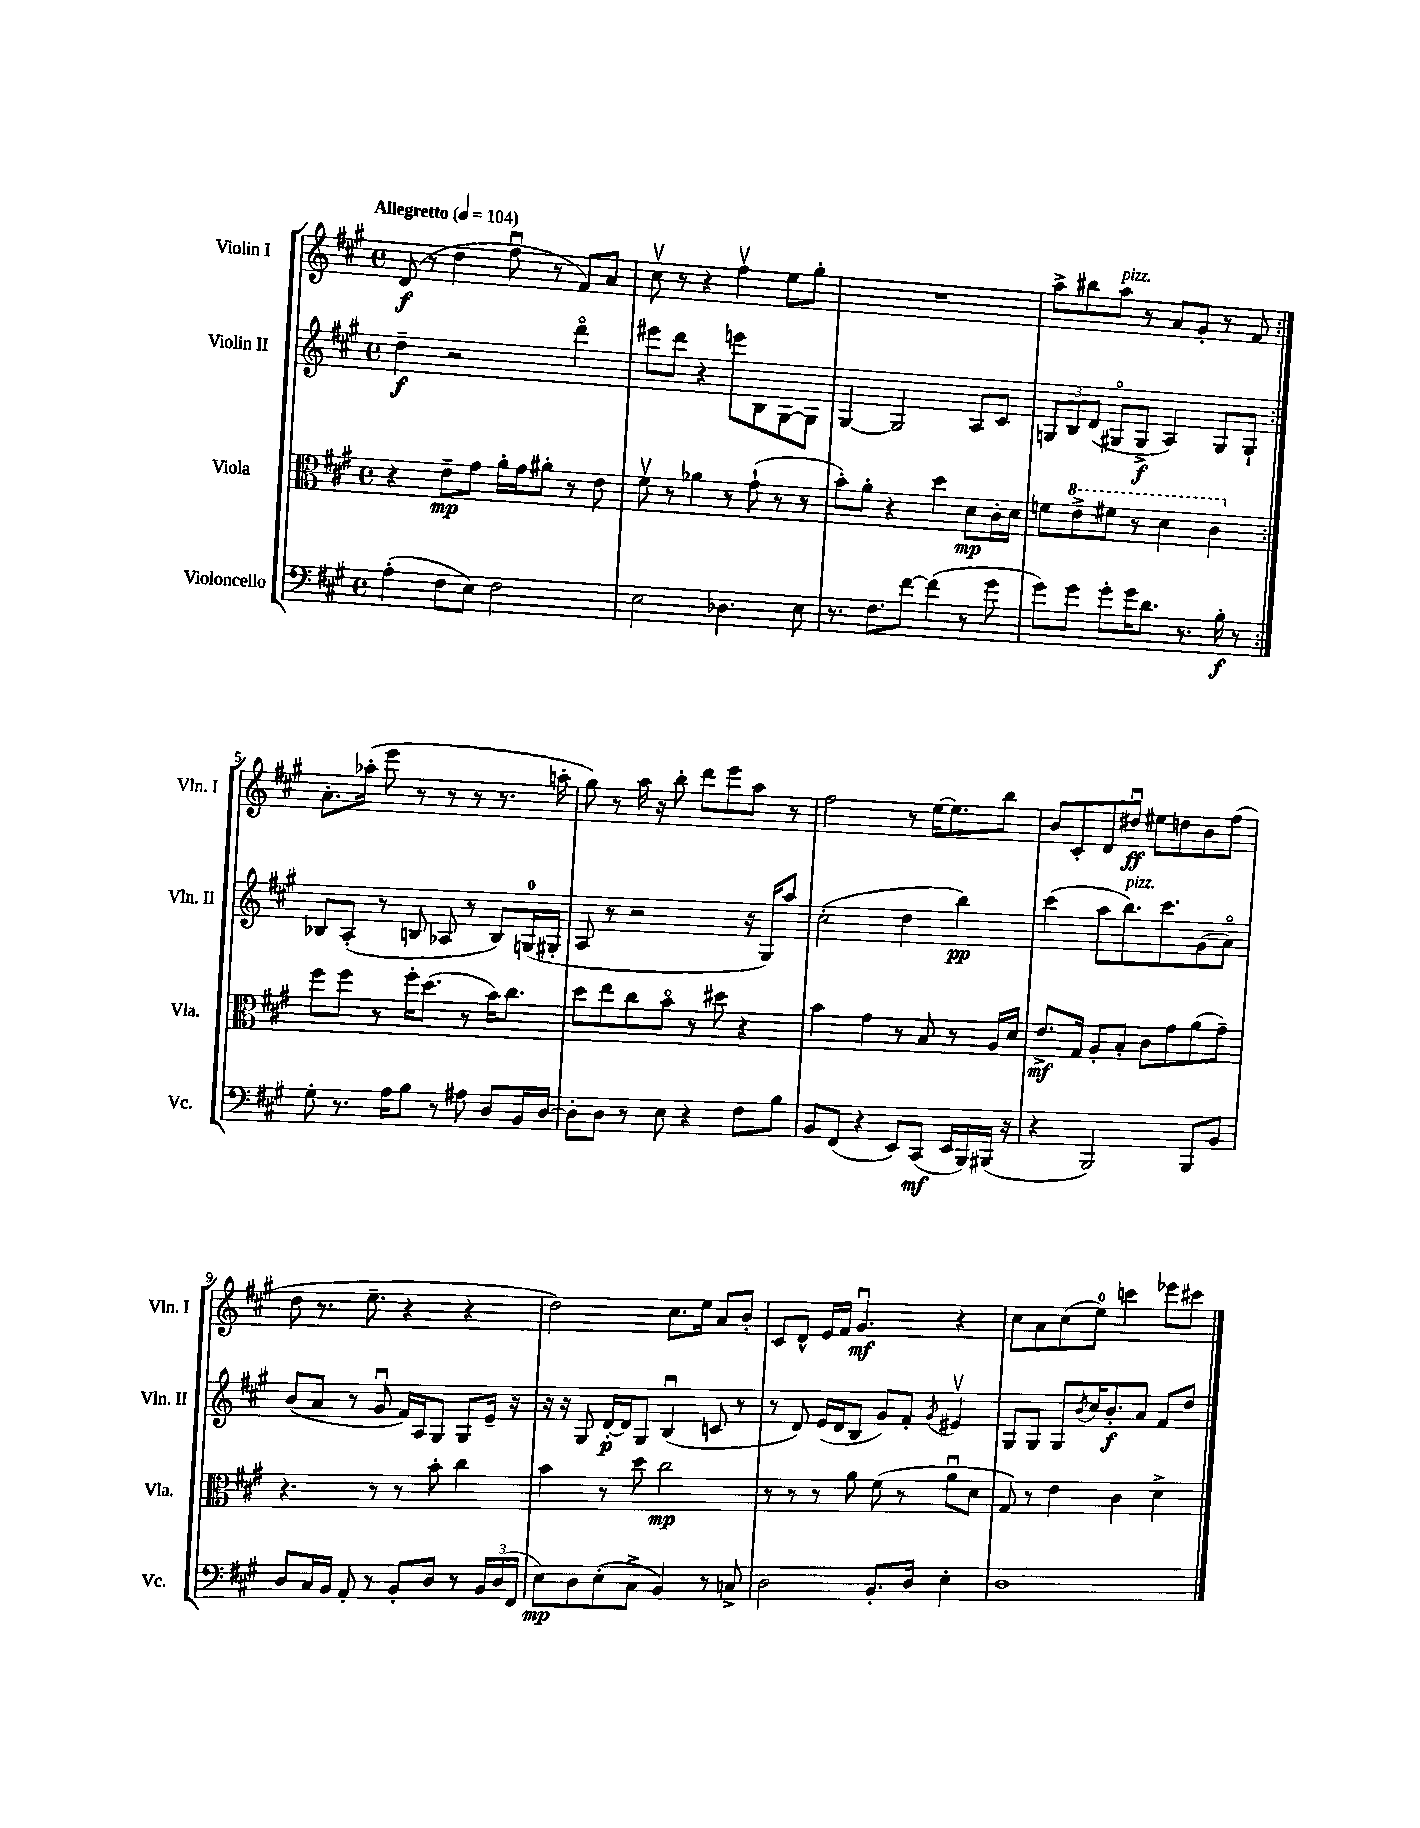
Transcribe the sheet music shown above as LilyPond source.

<<
\new StaffGroup <<
\new Staff = "s0" \with { instrumentName = "Violin I" shortInstrumentName = "Vln. I" } {
    \clef treble \key a \major \defaultTimeSignature \time 4/4 \tempo "Allegretto" 4 = 104
    \repeat volta 2 { d'8\f( r8 d''4 fis''8\downbow r8 fis'8) a'8 |
    cis''8\upbow r8 r4 fis''4\upbow e''8 gis''8-. |
    R1 |
    a''8-> bis''8 a''8^\markup { \italic "pizz." } r8 a'8 gis'8-. r8 fis'8 | }
    a'8.-. aes''16-.( e'''8 r8 r8 r8 r8. a''16-. |
    gis''8) r8 a''16 r16 b''8-. d'''8 e'''8 a''8 r8 |
    fis''2 r8 e''16~ e''8. b''8 |
    b'8 cis'8-. d'8 dis''8\downbow\ff eis''8 d''8 b'8 fis''8( |
    d''8 r8. e''8.-- r4 r4 |
    d''2) cis''8. e''16 a'8 b'8-. |
    cis'8 d'8-^ e'16 fis'16 gis'4.\downbow\mf r4 |
    cis''8 a'8 cis''8( e''8-0) c'''4 ees'''8 cis'''8 \bar "|." |
}
\new Staff = "s1" \with { instrumentName = "Violin II" shortInstrumentName = "Vln. II" } {
    \clef treble \key a \major \defaultTimeSignature \time 4/4
    \repeat volta 2 { d''4--\f r2 d'''4\flageolet |
    eis'''8 d'''8 r4 e'''8 b8 gis8~ gis8 |
    gis4~ gis2 a8 cis'8 |
    \tuplet 3/2 { g8 b8 d'8( } gis8\flageolet gis8->\f a4) gis8 gis8-! | }
    bes8 a8-.( r8 b8 aes8 r8 b8) g16-0( gis16-. |
    a8 r8 r2 r16 gis16) a''8 |
    cis''2-.( d''4 b''4\pp) |
    cis'''4( a''8 b''8.^\markup { \italic "pizz." }) cis'''8. gis'8( a'8\flageolet) |
    b'8( a'8 r8 gis'8\downbow fis'16) a16 gis8 gis8 e'16-- r16 |
    r16 r16 gis8 d'16~-.\p d'16 gis8 b4\downbow( c'8 r8 |
    r8 d'8) e'16( d'16 b8 gis'8) fis'8-. \acciaccatura { gis'8 } eis'4\upbow |
    gis8 gis8 gis8 \acciaccatura { b'8 } cis''16 b'8.-.\f a'8 fis'8 d''8 \bar "|." |
}
\new Staff = "s2" \with { instrumentName = "Viola" shortInstrumentName = "Vla." } {
    \clef alto \key a \major \defaultTimeSignature \time 4/4
    \repeat volta 2 { r4 e'8--\mp gis'8 a'16-. gis'16 ais'8-. r8 e'8 |
    fis'8\upbow r8 aes'4 r8 gis'8-!( r8 r8 |
    b'8-.) a'8-. r4 d''4 d'8\mp cis'16-. d'16 |
    f'8 \ottava #1 e''8-> fis''!8 r8 d''4 cis''4 \ottava #0 | }
    fis''8 fis''8 r8 fis''16-. d''8.( r8 b'16) cis''8. |
    d''8 e''8 cis''8 b'8\flageolet r8 dis''8 r4 |
    b'4 gis'4 r8 b8 r8 a16 d'16 |
    e'8.->\mf gis16 a8-. b8-. cis'8 gis'8 a'8( gis'8--) |
    r4. r8 r8 b'8-. cis''4 |
    b'4 r8 d''8 cis''2\mp |
    r8 r8 r8 a'8 fis'8( r8 a'8\downbow d'8 |
    gis8) r8 e'4 cis'4 d'4-> \bar "|." |
}
\new Staff = "s3" \with { instrumentName = "Violoncello" shortInstrumentName = "Vc." } {
    \clef bass \key a \major \defaultTimeSignature \time 4/4
    \repeat volta 2 { a4-.( fis8 e8) fis2 |
    e2 des4. e8 |
    r8. fis8. fis'8~ fis'4( r8 gis'8 |
    gis'8) gis'8 gis'8-. gis'16 d'8. r8. b16-.\f r8 | }
    gis8-. r8. a16 b8 r8 ais8 d8 b,16 d16~ |
    d8-. d8 r8 e8 r4 fis8 b8 |
    b,8 fis,8( r4 e,8) cis,8\mf( e,16 b,,16) bis,,16( r16 |
    r4 b,,2) b,,8 b,8 |
    d8 cis16 b,16 a,8-. r8 b,8-. d8 r8 \tuplet 3/2 { b,16 d16( fis,16 } |
    e8\mp) d8 e8-.( cis8-> b,4) r8 c8-> |
    d2 b,8.-. d16 e4-. |
    d1 \bar "|." |
}
>>
>>
